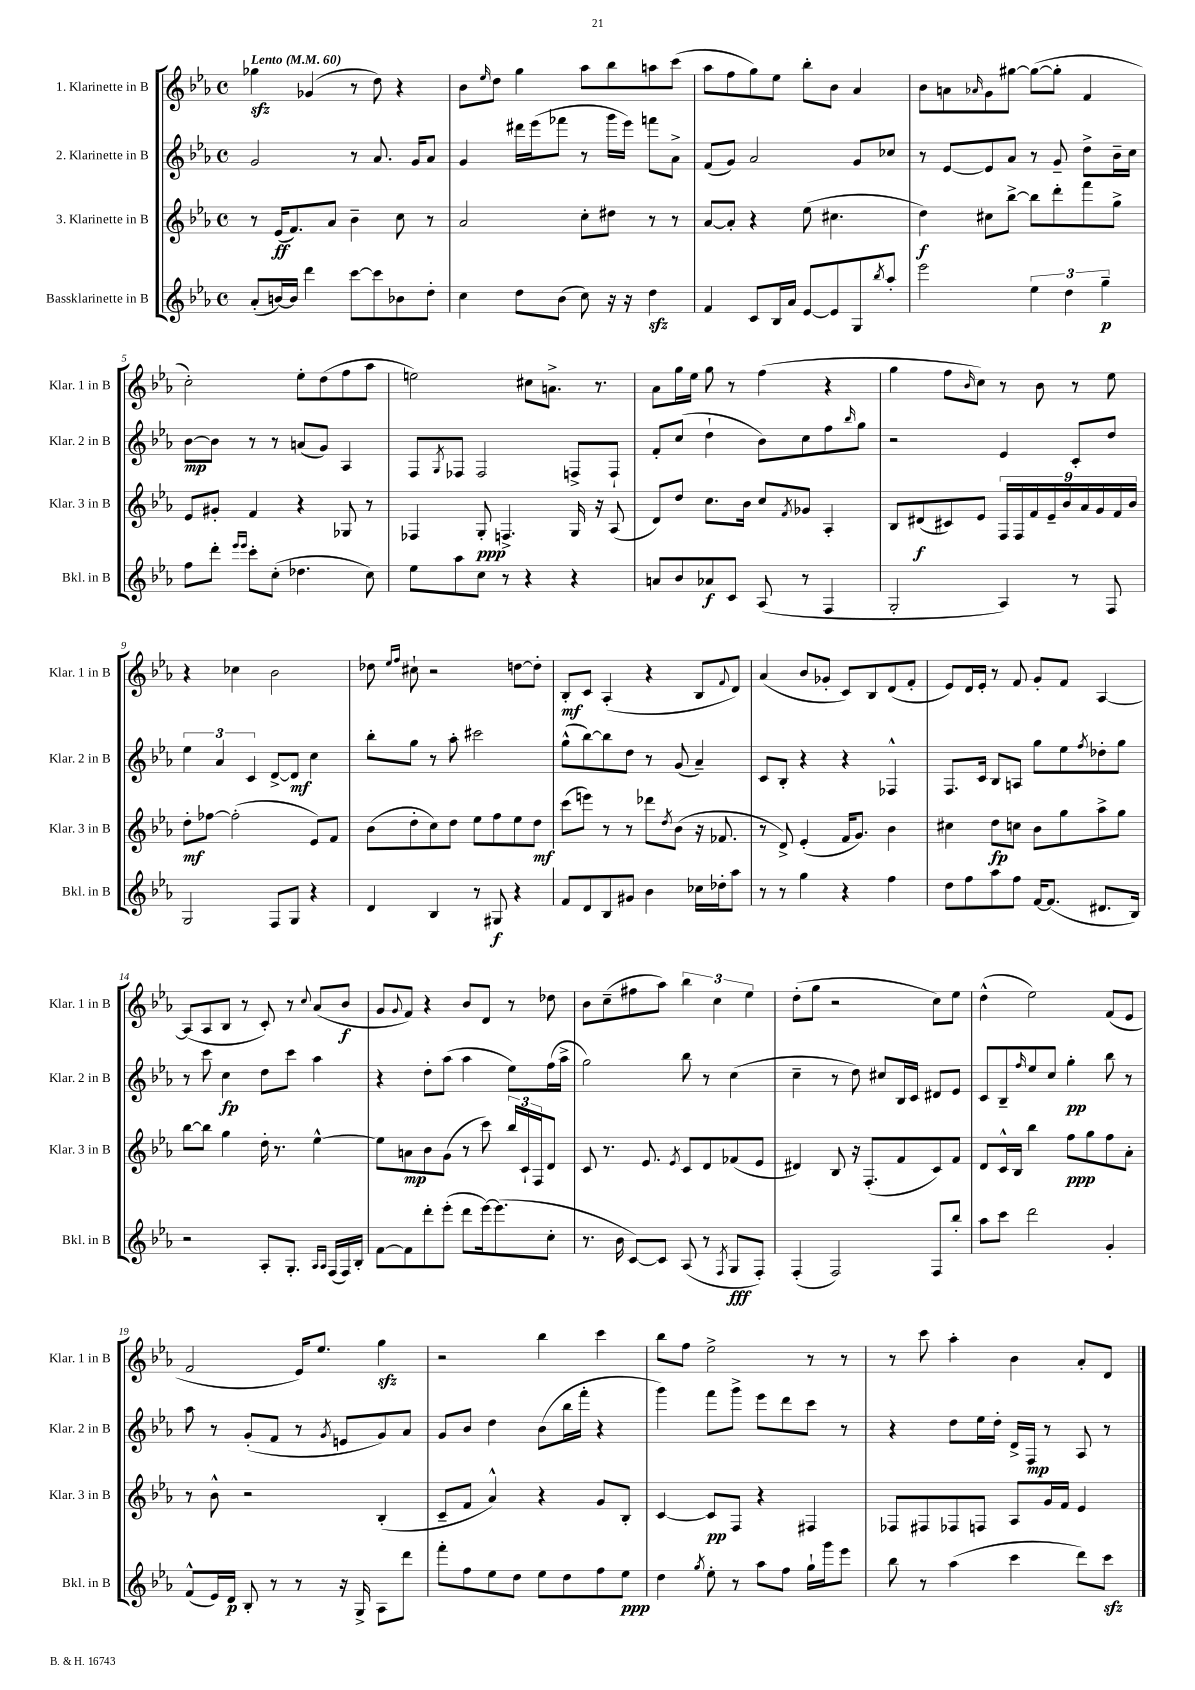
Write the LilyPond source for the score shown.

<<
\new StaffGroup <<
\new Staff = "s0" \with { instrumentName = "1. Klarinette in B" shortInstrumentName = "Klar. 1 in B" } {
    \clef treble \key ees \major \defaultTimeSignature \time 4/4 \tempo "Lento" 4 = 60
    ges''4\sfz ges'4( r8 d''8) r4 |
    bes'8 \grace { ees''16 } d''8 g''4 aes''8 bes''8 a''8 c'''8( |
    aes''8 f''8 g''8) ees''8 bes''8-. bes'8 aes'4 |
    bes'8 a'8 \grace { aes'16 } g'8 gis''8~ gis''8~( gis''8-. f'4 |
    c''2-.) ees''8-. d''8( f''8 aes''8 |
    e''2) cis''8 a'8.-> r8. |
    aes'8 g''16 ees''16 g''8 r8 f''4( r4 |
    g''4 f''8 \grace { bes'16 } c''8) r8 bes'8 r8 ees''8 |
    r4 ces''4 bes'2 |
    des''8 \grace { ees''16 f''16 } cis''8-! r2 d''8~ d''8-. |
    bes8-.\mf c'8 aes4-.( r4 bes8 \appoggiatura { f'8 } d'8) |
    aes'4( bes'8 ges'8-. c'8) bes8 d'8( f'8-. |
    ees'8) d'16 ees'16-. r8 f'8 g'8-. f'8 aes4~ |
    aes8( aes8 bes8 r8 c'8-.) r8 \appoggiatura { c''8 } aes'8( bes'8\f |
    g'8 \appoggiatura { g'8 } f'8) r4 bes'8 d'8 r8 des''8 |
    bes'8 c''8--( fis''8 aes''8) \tuplet 3/2 { bes''4 c''4 ees''4 } |
    d''8-.( g''8 r2 c''8) ees''8 |
    d''4-^( ees''2) f'8( ees'8 |
    f'2 ees'16) ees''8. g''4\sfz |
    r2 bes''4 c'''4 |
    bes''8 f''8 ees''2-> r8 r8 |
    r8 c'''8 aes''4-. bes'4 aes'8-. d'8 \bar "|." |
}
\new Staff = "s1" \with { instrumentName = "2. Klarinette in B" shortInstrumentName = "Klar. 2 in B" } {
    \clef treble \key ees \major \defaultTimeSignature \time 4/4
    g'2 r8 aes'8. g'16 aes'8 |
    g'4 dis'''16 ees'''16( fes'''8 r8 g'''16 ees'''16) f'''8 aes'8-> |
    f'8( g'8) aes'2 g'8 ces''8 |
    r8 ees'8~ ees'8 aes'8 r8 g'8-- d''8-> bes'16-- c''16 |
    bes'8~\mp bes'8 r8 r8 a'8( g'8) aes4 |
    f8 \acciaccatura { g8 } fes8 fes2 f8-> f8-! |
    f'8-. c''8( d''4-! bes'8) c''8 f''8 \grace { bes''16 } g''8 |
    r2 ees'4 c'8-. d''8 |
    \tuplet 3/2 { ees''4 aes'4 c'4 } d'8~-> d'8\mf c''4 |
    bes''8-. g''8 r8 aes''8-. cis'''2 |
    g''8-^( bes''8~) bes''8 d''8 r8 g'8( aes'4--) |
    c'8 bes8-. r4 r4 fes4-^ |
    f8. c'16 bes8 a8 g''8 ees''8 \acciaccatura { f''8 } des''8-. g''8 |
    r8 c'''8 c''4\fp d''8 c'''8 aes''4 |
    r4 d''8-. aes''8( aes''4 ees''8) f''16( aes''16-> |
    g''2) bes''8 r8 c''4( |
    c''4-- r8 d''8) cis''8 bes16 c'16 dis'8 ees'8 |
    c'8 bes8-- \grace { f''16 } ees''8 c''8 g''4-.\pp bes''8 r8 |
    aes''8 r8 g'8-.( f'8 r8 \acciaccatura { g'8 } e'8 g'8) aes'8 |
    g'8 bes'8 d''4 bes'8( bes''16 f'''16-. r4 |
    g'''4) f'''8 g'''8-> ees'''8 d'''8 c'''8 r8 |
    r4 d''8 ees''16 d''16-. d'16-> f16\mp r8 aes8 r8 \bar "|." |
}
\new Staff = "s2" \with { instrumentName = "3. Klarinette in B" shortInstrumentName = "Klar. 3 in B" } {
    \clef treble \key ees \major \defaultTimeSignature \time 4/4
    r8 ees'16\ff( f'8.) aes'8 bes'4-- c''8 r8 |
    aes'2 c''8-. dis''8 r8 r8 |
    aes'8~ aes'8-. r4 ees''8( cis''4. |
    d''4\f) cis''8 bes''8~-> bes''8 d'''8-. f'''8 g''8-> |
    ees'8 gis'8-. f'4 r4 ges8 r8 |
    fes4 g8-.\ppp f4.-> g16 r16 aes8( |
    d'8) d''8 c''8. bes'16 c''8 \acciaccatura { f'8 } ges'8 aes4-. |
    bes8 dis'8\f( cis'8) ees'8 \tuplet 9/8 { f16 f16 f'16 ees'16-- bes'16 aes'16 g'16 f'16 bes'16 } |
    d''8-.\mf fes''8~ fes''2-.( ees'8) f'8 |
    bes'8( d''8-. c''8) d''8 ees''8 f''8 ees''8 d''8\mf |
    c'''8( e'''8) r8 r8 des'''8 \acciaccatura { d''8 } bes'8( r16 fes'8. |
    r8 d'8->) ees'4-.( f'16 g'8.) bes'4 |
    cis''4 d''8\fp c''8 bes'8 g''8 aes''8-> g''8 |
    bes''8~ bes''8 g''4 d''16-. r8. ees''4~-^ |
    ees''8 a'8\mp bes'8 g'8( r8 c'''8) \tuplet 3/2 { bes''16 c'16-! f16 } d'8 |
    c'8 r8. ees'8. \acciaccatura { ees'8 } c'8 d'8 fes'8( ees'8 |
    dis'4) bes8 r16 f8.-.( f'8 c'8) f'8 |
    d'8 c'16-^ bes16 bes''4 f''8\ppp g''8 f''8 aes'8-. |
    r8 bes'8-^ r2 bes4-.( |
    c'8-- f'8 aes'4-^) r4 g'8 bes8-. |
    c'4~ c'8\pp f8 r4 fis4 |
    fes8 fis8 fes8 f8 aes8 g'16 f'16 ees'4 \bar "|." |
}
\new Staff = "s3" \with { instrumentName = "Bassklarinette in B" shortInstrumentName = "Bkl. in B" } {
    \clef treble \key ees \major \defaultTimeSignature \time 4/4
    aes'8-.( b'16~) b'16 d'''4 c'''8~ c'''8 bes'8 d''8-. |
    c''4 d''8 bes'8( c''8) r16 r16 d''4\sfz |
    f'4 c'8 bes16 aes'16 ees'8~ ees'8 g8 \acciaccatura { bes''8 } aes''8-. |
    ees'''2 \tuplet 3/2 { ees''4 d''4 g''4--\p } |
    f''8 d'''8-. \grace { ees'''16 ees'''16 } c'''8-. c''8-.( des''4. c''8) |
    ees''8 aes''8 c''8 r8 r4 r4 |
    a'8 bes'8 aes'8\f c'8 aes8( r8 f4 |
    g2-. aes4) r8 f8 |
    g2 f8 g8 r4 |
    d'4 bes4 r8 gis8\f r4 |
    f'8 d'8 bes8 gis'8 bes'4 ces''16 des''16-. aes''8 |
    r8 r8 g''4 r4 f''4 |
    d''8 f''8 aes''8 f''8 f'16~ f'8.( dis'8. bes16) |
    r2 aes8-. g8.-. \grace { aes16 aes16 } f16( f16) bes16-. |
    f'8~ f'8 d'''8-. ees'''8-.( d'''8 ees'''16~) ees'''8.( c''8-. |
    r8. bes'16 c'8~) c'8 aes8( r8 \acciaccatura { f8 } g8\fff f8-.) |
    f4-.( f2) f8 bes''8-. |
    aes''8 c'''8 d'''2 g'4-. |
    f'8-^( ees'16) d'16\p bes8-. r8 r8 r16 g16-> aes8 d'''8 |
    f'''8-. f''8 ees''8 d''8 ees''8 d''8 f''8 ees''8\ppp |
    d''4 \acciaccatura { g''8 } ees''8-. r8 aes''8 f''8 g''16-! g'''16 ees'''8 |
    bes''8 r8 aes''4( c'''4 d'''8) c'''8\sfz \bar "|." |
}
>>
>>
